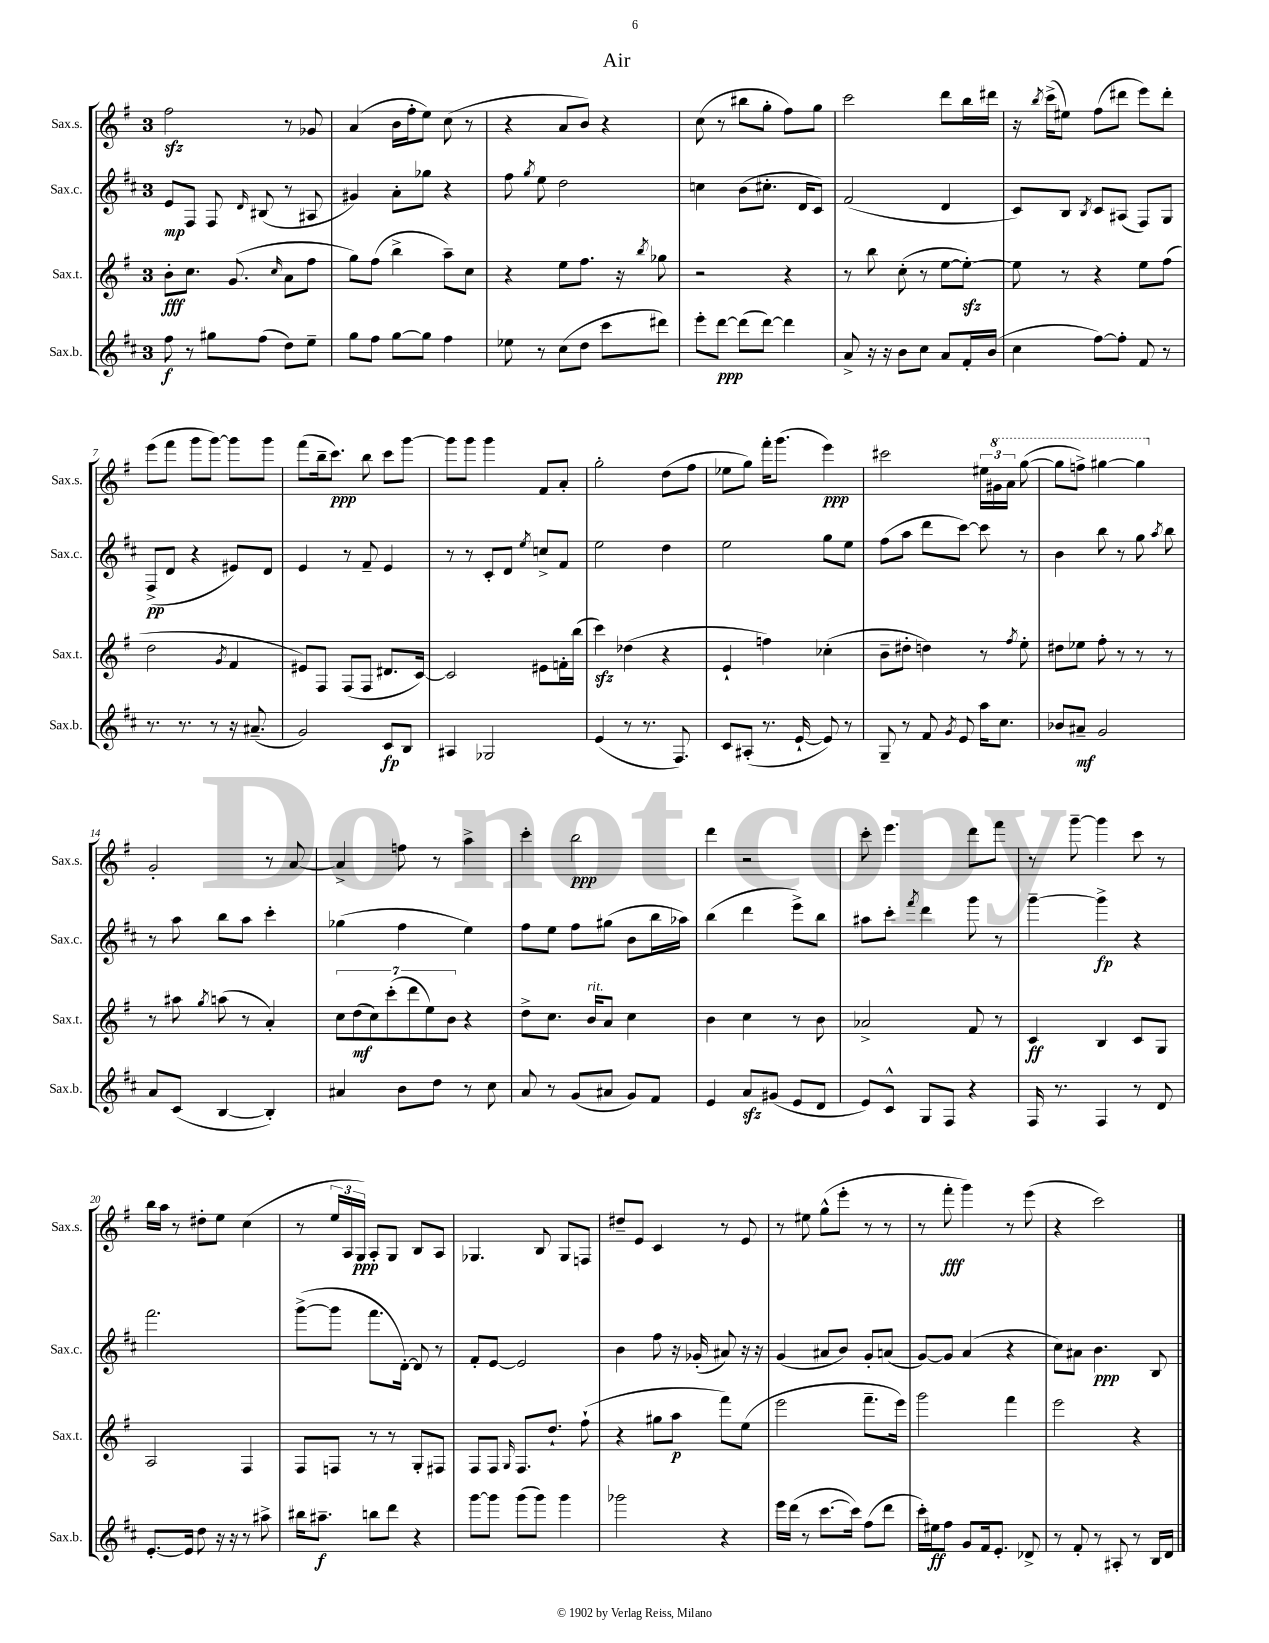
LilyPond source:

\header { title = "Air" }
<<
\new StaffGroup <<
\new Staff = "s0" \with { instrumentName = "Sax.s." shortInstrumentName = "Sax.s." } {
    \clef treble \key g \major \once \override Staff.TimeSignature.style = #'single-digit \time 3/4
    \autoBeamOff fis''2\sfz r8 ges'8 |
    a'4( b'16[ fis''16-. e''8]) c''8( r8 |
    r4 a'8[ b'8]) r4 |
    c''8( r8 bis''8[ g''8]-. fis''8[) g''8] |
    c'''2 d'''8[ b''16 dis'''16] |
    r16 \acciaccatura { b''8 } c'''16[->( eis''8]) fis''8[( dis'''8] e'''8[) dis'''8]-. |
    e'''8[( fis'''8] g'''8[ g'''8]~) g'''8[ g'''8] |
    fis'''8[( b''16-- c'''8.]\ppp) b''8 c'''8[ g'''8]~ |
    g'''8[ g'''8] g'''4 fis'8[ a'8]-. |
    g''2-. d''8[( fis''8] |
    ees''8[ g''8]) fis'''16[-. g'''8.]( e'''4\ppp) |
    cis'''2 \tuplet 3/2 { eis''16[ \ottava #1 gis''16 a''16] } g'''8~( |
    g'''8[ f'''8]->) gis'''4~ gis'''4 \ottava #0 |
    g'2-. r8 a'8~ |
    a'4-> f''8 r8 a''4-> |
    c'''4-. b''2\ppp |
    d'''4 r2 |
    c'''8-. e'''4. d'''8[ fis'''8] |
    r8 g'''8~-- g'''4 c'''8 r8 |
    b''16[ a''16] r8 dis''8[-. e''8] c''4( |
    r8 \tuplet 3/2 { e''16[ a16 g16]\ppp) } a8[-. g8] b8[ a8] |
    ges4. b8 ges8[ f8] |
    dis''8[-- e'8] c'4 r8 e'8 |
    r8 eis''8 g''8[-^( e'''8]-. r8 r8 |
    r8 fis'''8-.\fff g'''4) r8 e'''8( |
    r4 c'''2) \bar "|." |
}
\new Staff = "s1" \with { instrumentName = "Sax.c." shortInstrumentName = "Sax.c." } {
    \clef treble \key d \major \once \override Staff.TimeSignature.style = #'single-digit \time 3/4
    \autoBeamOff e'8[\mp fis8] fis8 \grace { d'16 } bis8( r8 ais8 |
    gis'4) a'8[-. ges''8] r4 |
    fis''8 \acciaccatura { g''8 } e''8 d''2 |
    c''4 b'8[( cis''8.]-. d'16[ cis'8]) |
    fis'2( d'4 |
    cis'8[) b8] \acciaccatura { b8 } cis'8[ ais8]( fis8[) g8] |
    fis8[->\pp( d'8] r4 eis'8[) d'8] |
    e'4 r8 fis'8-- e'4 |
    r8 r8 cis'8[-. d'8] \acciaccatura { e''8 } c''8[-> fis'8] |
    e''2 d''4 |
    e''2 g''8[ e''8] |
    fis''8[( a''8] d'''8[ cis'''8]~) cis'''8 r8 |
    b'4 b''8 r8 g''8 \acciaccatura { a''8 } b''8 |
    r8 a''8 b''8[ a''8] cis'''4-. |
    ges''4( fis''4 e''4) |
    fis''8[ e''8] fis''8[ gis''8]( b'8[ b''16 aes''16]) |
    b''4( d'''4 e'''8[->) b''8] |
    ais''8[ cis'''8]-. \acciaccatura { fis'''8 } d'''4 g'''8 r8 |
    g'''4~-- g'''4->\fp r4 |
    fis'''2. |
    g'''8[~->( g'''8] fis'''8.[ d'16]~-.) d'8 r8 |
    fis'8[-. e'8]~ e'2 |
    b'4 fis''8 r16 ges'16-.( ais'8) r16 r16 |
    g'4( ais'8[ b'8]) g'8[-. a'8]( |
    g'8[~) g'8] a'4( r4 |
    cis''8[) ais'8] b'4.\ppp b8 \bar "|." |
}
\new Staff = "s2" \with { instrumentName = "Sax.t." shortInstrumentName = "Sax.t." } {
    \clef treble \key g \major \once \override Staff.TimeSignature.style = #'single-digit \time 3/4
    \autoBeamOff b'8[-.\fff c''8.] g'8.( \grace { c''16 } a'8[ fis''8] |
    g''8[) fis''8]( b''4-> a''8[--) c''8] |
    r4 e''8[ fis''8.] r16 \acciaccatura { b''8 } ges''8 |
    r2 r4 |
    r8 b''8 c''8-.( r8 e''8[~ e''8]~-.\sfz) |
    e''8 r8 r4 e''8[ fis''8]( |
    d''2 \acciaccatura { g'8 } fis'4 |
    eis'8[) fis8] fis8[( fis8] dis'8.[ c'16]~) |
    c'2 eis'8[ f'16-. b''16]( |
    c'''4\sfz) des''4( r4 |
    e'4-! f''4) ces''4-.( |
    b'8[-- dis''8]-. d''4) r8 \acciaccatura { fis''8 } e''8-. |
    dis''8[ ees''8] fis''8-. r8 r8 r8 |
    r8 ais''8 \acciaccatura { g''8 } a''8( r8 a'4-.) |
    \tuplet 7/4 { c''8[ d''8\mf( c''8) c'''8-.( d'''8 e''8) b'8] } r4 |
    d''8[-> c''8.] b'16[^\markup { \italic "rit." } a'8] c''4 |
    b'4 c''4 r8 b'8 |
    aes'2-> fis'8 r8 |
    c'4\ff b4 c'8[ g8] |
    a2 fis4 |
    fis8[ f8] r8 r8 g8[-. fis8] |
    fis8[ fis8] \grace { g16 } fis8.[ d''8.]-! fis''8-!( |
    r4 gis''8[ a''8]\p fis'''8[) e''8]( |
    e'''2 fis'''8.[-- e'''16]) |
    g'''2 fis'''4 |
    e'''2 r4 \bar "|." |
}
\new Staff = "s3" \with { instrumentName = "Sax.b." shortInstrumentName = "Sax.b." } {
    \clef treble \key d \major \once \override Staff.TimeSignature.style = #'single-digit \time 3/4
    \autoBeamOff fis''8\f r8 gis''8[ fis''8]( d''8[) e''8]-- |
    g''8[ fis''8] g''8[~ g''8] fis''4 |
    ees''8 r8 cis''8[( d''8] cis'''8[ dis'''8]) |
    e'''8[-. d'''8]~\ppp d'''8[( d'''8]~) d'''4 |
    a'8-> r16 r16 b'8[ cis''8] a'8[ fis'16-. b'16]( |
    cis''4 fis''8[~) fis''8]-. fis'8 r8 |
    r8. r8. r8 r16 ais'8.--( |
    g'2) cis'8[\fp b8] |
    ais4 ges2 |
    e'4( r8 r8. fis8.) |
    cis'8[ ais8]-.( r8. e'16~-! e'8) r8 |
    g8-- r8 fis'8 \acciaccatura { g'8 } e'8 a''16[ cis''8.] |
    bes'8[ ais'8]--\mf g'2 |
    a'8[ cis'8]( b4~ b4-.) |
    ais'4 b'8[ d''8] r8 cis''8 |
    a'8 r8 g'8[( ais'8] g'8[) fis'8] |
    e'4 a'8[\sfz gis'8]( e'8[ d'8] |
    e'8[) cis'8]-^ g8[ fis8] r4 |
    fis16 r8. fis4 r8 d'8 |
    e'8.[~-. e'16] d''8 r16 r16 r8 ais''8-> |
    bis''16[ ais''8.]--\f b''8[ d'''8] r4 |
    g'''8[~ g'''8] g'''8[( g'''8]) g'''4 |
    ges'''2 r4 |
    e'''16[ d'''16]( r8 cis'''8.[~ cis'''16]) fis''8[( d'''8] |
    cis'''16[-.) eis''16\ff fis''8] g'8[ fis'16 e'8.]-. des'8-> |
    r8 fis'8-. r8 ais8-. r8 b16[ d'16] \bar "|." |
}
>>
>>
